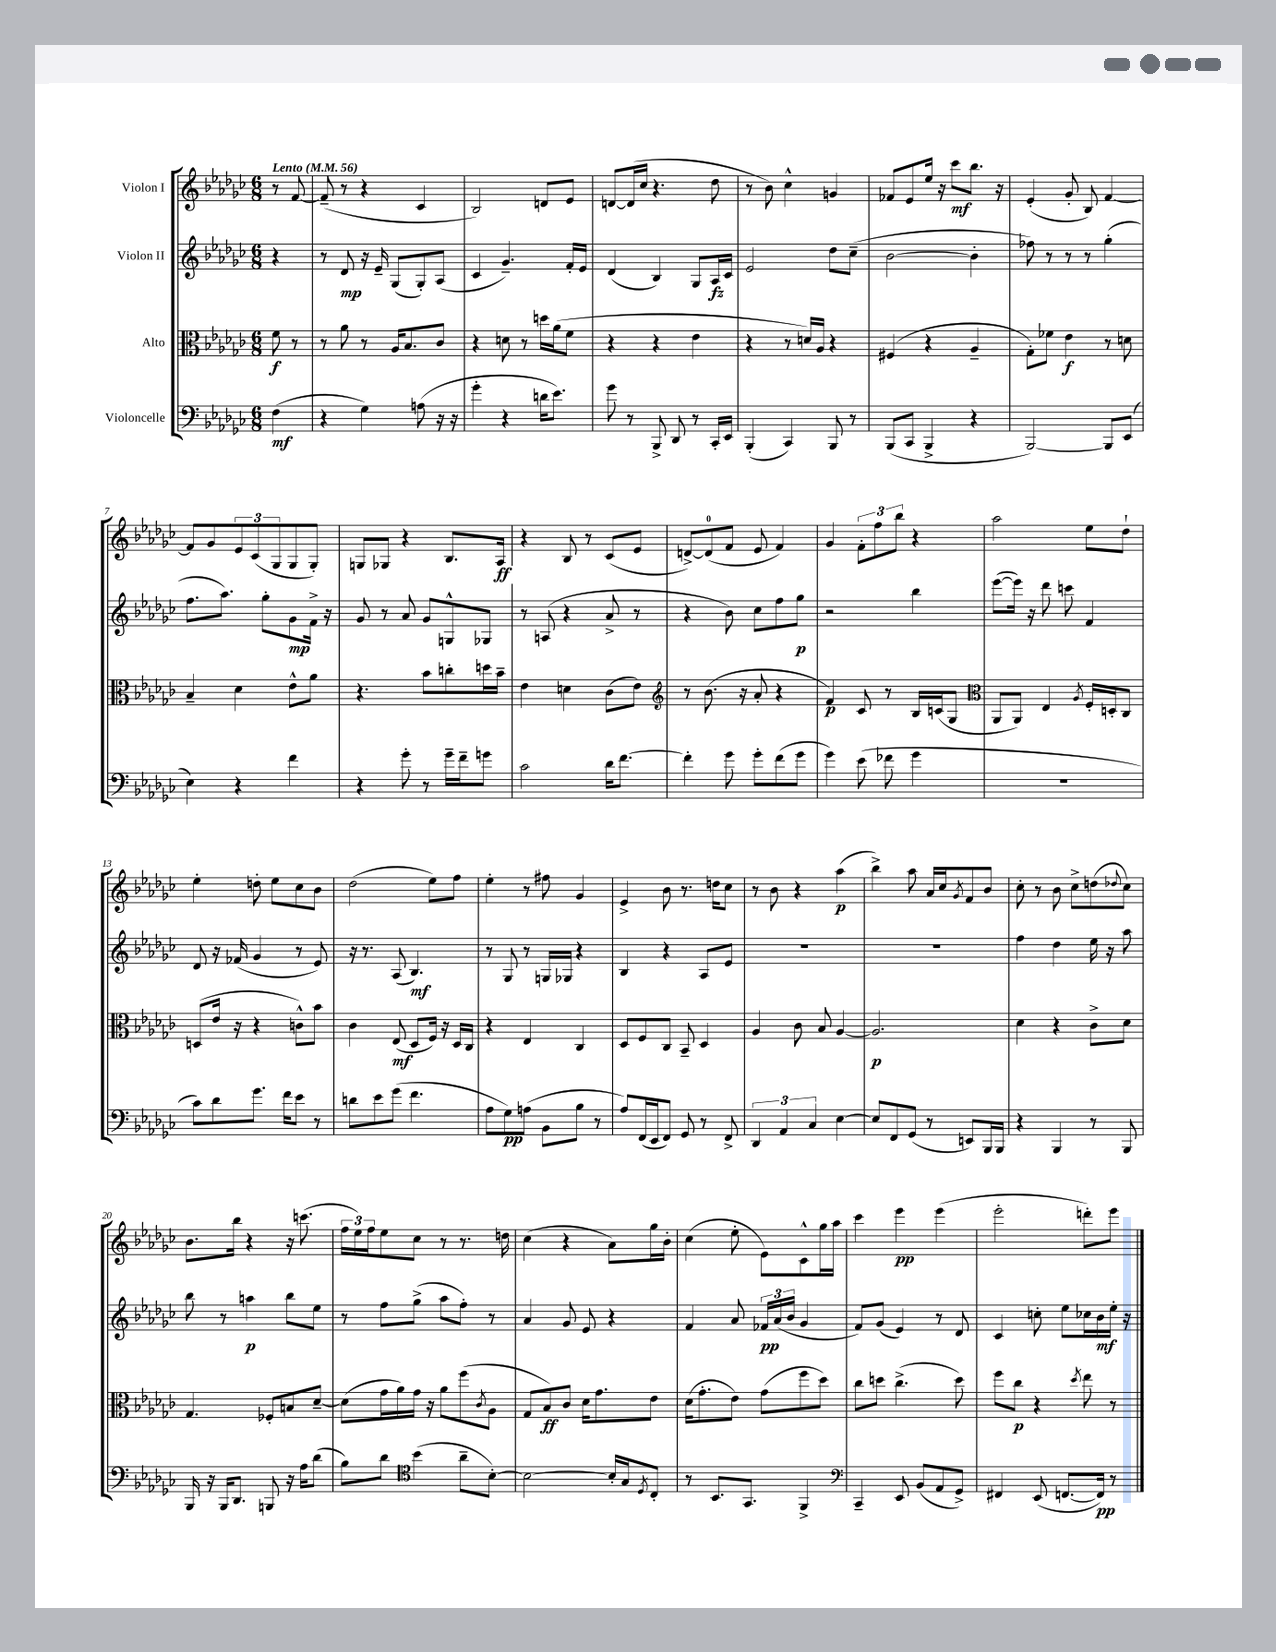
<<
\new StaffGroup <<
\new Staff = "s0" \with { instrumentName = "Violon I" } {
    \clef treble \key ges \major \numericTimeSignature \time 6/8 \partial 4 \tempo "Lento" 4 = 56
    r8 f'8~ |
    f'8--( r8 r4 ces'4 |
    bes2) d'8 ees'8 |
    d'8~ d'16( ces''16 r4. des''8 |
    r8 bes'8) ces''4-^ g'4 |
    fes'8 ees'8 ees''16 r16 ces'''8\mf bes''8. r16 |
    ees'4-.( ges'8-. bes8) f'4~ |
    f'8 ges'8 \tuplet 3/2 { ees'8 ces'8( ges8 } ges8 ges8-.) |
    g8 ges8 r4 bes8. aes16\ff |
    r4 bes8 r8 ces'8( ees'8 |
    d'8~->) d'8-0( f'8 ees'8 f'4) |
    ges'4 \tuplet 3/2 { f'8-. f''8 bes''8 } r4 |
    aes''2 ees''8 des''8-! |
    ees''4-. d''8-. ees''8 ces''8 bes'8 |
    des''2( ees''8) f''8 |
    ees''4-. r8 fis''8 ges'4 |
    ees'4-> bes'8 r8. d''16 ces''8 |
    r8 bes'8 r4 aes''4\p( |
    bes''4->) aes''8 aes'16 ces''16 \acciaccatura { ges'8 } f'8 bes'8 |
    ces''8-. r8 bes'8 ces''8-> d''8( \appoggiatura { des''8 } ces''8) |
    bes'8. bes''16 r4 r16 c'''8.( |
    \tuplet 3/2 { f''16 ees''16) f''16 } ees''8 ces''8 r8 r8. d''16 |
    ces''4( r4 aes'8) ges''16 bes'16-. |
    ces''4( ees''8-. ees'8) ces'8-^ ges''16 aes''16 |
    ces'''4 ees'''4\pp ees'''4( |
    ees'''2-. d'''8-.) ees'''8 \bar "|." |
}
\new Staff = "s1" \with { instrumentName = "Violon II" } {
    \clef treble \key ges \major \numericTimeSignature \time 6/8 \partial 4
    r4 |
    r8 des'8\mp r16 ees'16-- ges8( ges8-.) aes8( |
    ces'4 ges'4.--) f'16-. ees'16 |
    des'4( bes4) ges8 aes16\fz ces'16 |
    ees'2 des''8 ces''8--( |
    bes'2~ bes'4-. |
    fes''8) r8 r8 r8 ges''4-.( |
    f''8. aes''8.) ges''8-. ges'8\mp f'16-> r16 |
    ges'8 r8 aes'8 ges'8 g8-^ ges8 |
    r8 a8( r4 aes'8-> r8 |
    r4 bes'8) ces''8 f''8 ges''8\p |
    r2 bes''4 |
    ees'''8~( ees'''16) r16 des'''8 c'''8 f'4 |
    des'8 r16 fes'16( ges'4 r8 ees'8) |
    r16 r8. aes8( bes4.\mf) |
    r8 ges8 r8 g16 ges16 r4 |
    bes4 r4 aes8 ees'8 |
    R2. |
    R2. |
    f''4 des''4 ees''16 r16 aes''8 |
    bes''8 r8 a''4\p bes''8 ees''8 |
    r8 f''8 ges''8->( aes''8 f''8-.) r8 |
    aes'4 ges'8 ees'8 r4 |
    f'4 aes'8 \tuplet 3/2 { fes'16\pp aes'16( bes'16 } ges'4 |
    f'8) ges'8( ees'4) r8 des'8 |
    ces'4 c''8-. ees''8 ces''16 bes'16\mf ees''16-. r16 \bar "|." |
}
\new Staff = "s2" \with { instrumentName = "Alto" } {
    \clef alto \key ges \major \numericTimeSignature \time 6/8 \partial 4
    f'8\f r8 |
    r8 aes'8 r8 aes16 bes8. ces'8 |
    r4 d'8 r8 d''16 aes'16( f'8 |
    r4 r4 ees'4 |
    r4 r8 d'16) aes16 r4 |
    fis4( r4 aes4-- |
    ges8-.) fes'8 ees'4\f r8 d'8 |
    bes4-- des'4 ees'8-^ aes'8 |
    r4. bes'8 c''8-. d''16 bes'16-- |
    ees'4 d'4 ces'8( ees'8) |
    \clef treble r8 bes'8.( r16 aes'8-. r4 |
    f'4\p) ces'8 r8 bes16 c'16( ges8 |
    \clef alto aes,8 aes,8) ees4 \acciaccatura { aes8 } f16-. d16-. ces8 |
    d8( ees'16 r16 r4 c'8-^) bes'8 |
    ces'4 ees8\mf( des8 f16) r16 des16 ces16 |
    r4 ees4 ces4 |
    des8 f8 ces8 bes,8-- des4 |
    aes4 ces'8 bes8 aes4~ |
    aes2.\p |
    des'4 r4 ces'8-> des'8 |
    ges4. fes8-. b8 des'8~-- |
    des'8( ges'16 aes'16) ges'16 r16 aes'8 f''8( \acciaccatura { ces'8 } aes8 |
    ges8 bes8\ff) ces'8 des'16 ges'8. ees'8 |
    des'16( ges'8.-. ees'8) ges'8( f''8 des''8) |
    ces''8 d''8 ces''4.->( d''8) |
    f''8 ces''8\p r4 \acciaccatura { des''8 } ees''8 r8 \bar "|." |
}
\new Staff = "s3" \with { instrumentName = "Violoncelle" } {
    \clef bass \key ges \major \numericTimeSignature \time 6/8 \partial 4
    f4\mf( |
    r4 ges4) a8( r16 r16 |
    ges'4-. r4 d'16 ees'8.) |
    ges'8 r8 bes,,8-> des,8 r8 ces,16-. ees,16 |
    bes,,4-.( ces,4) bes,,8 r8 |
    bes,,8( ces,8 bes,,4-> r4 |
    bes,,2~) bes,,8 ees,8( |
    ees4) r4 f'4 |
    r4 ges'8-. r8 ges'16-- f'16-- g'8 |
    ces'2 des'16 f'8.~ |
    f'4-. ges'8 ges'8-. f'8( ges'8 |
    ges'4) ees'8( fes'8 ges'4 |
    R2. |
    ces'8) des'8 ges'8. f'16 ees'8 r8 |
    d'8 ees'8 ges'8( f'4. |
    aes8 ges8\pp) a8( bes,8 bes8 r8 |
    aes8) f,16( ees,16 f,8) ges,8 r8 f,8-> |
    \tuplet 3/2 { des,4 aes,4 ces4 } ees4~ |
    ees8 f,8 ges,8( r8 e,8) bes,,16 bes,,16 |
    r4 bes,,4 r8 bes,,8 |
    bes,,16 r16 bes,,16 des,8. b,,8 r16 aes16 des'8( |
    bes8) des'8 \clef tenor bes'4( aes'8-- bes8~-.) |
    bes2~ bes16-. ges16 \acciaccatura { des8 } ces8-. |
    r8 bes,8. ges,8. f,4-> |
    \clef bass ces,4-- ees,8 bes,8( aes,8 ges,8->) |
    fis,4 ees,8( f,8.~ f,16\pp) r8 \bar "|." |
}
>>
>>
